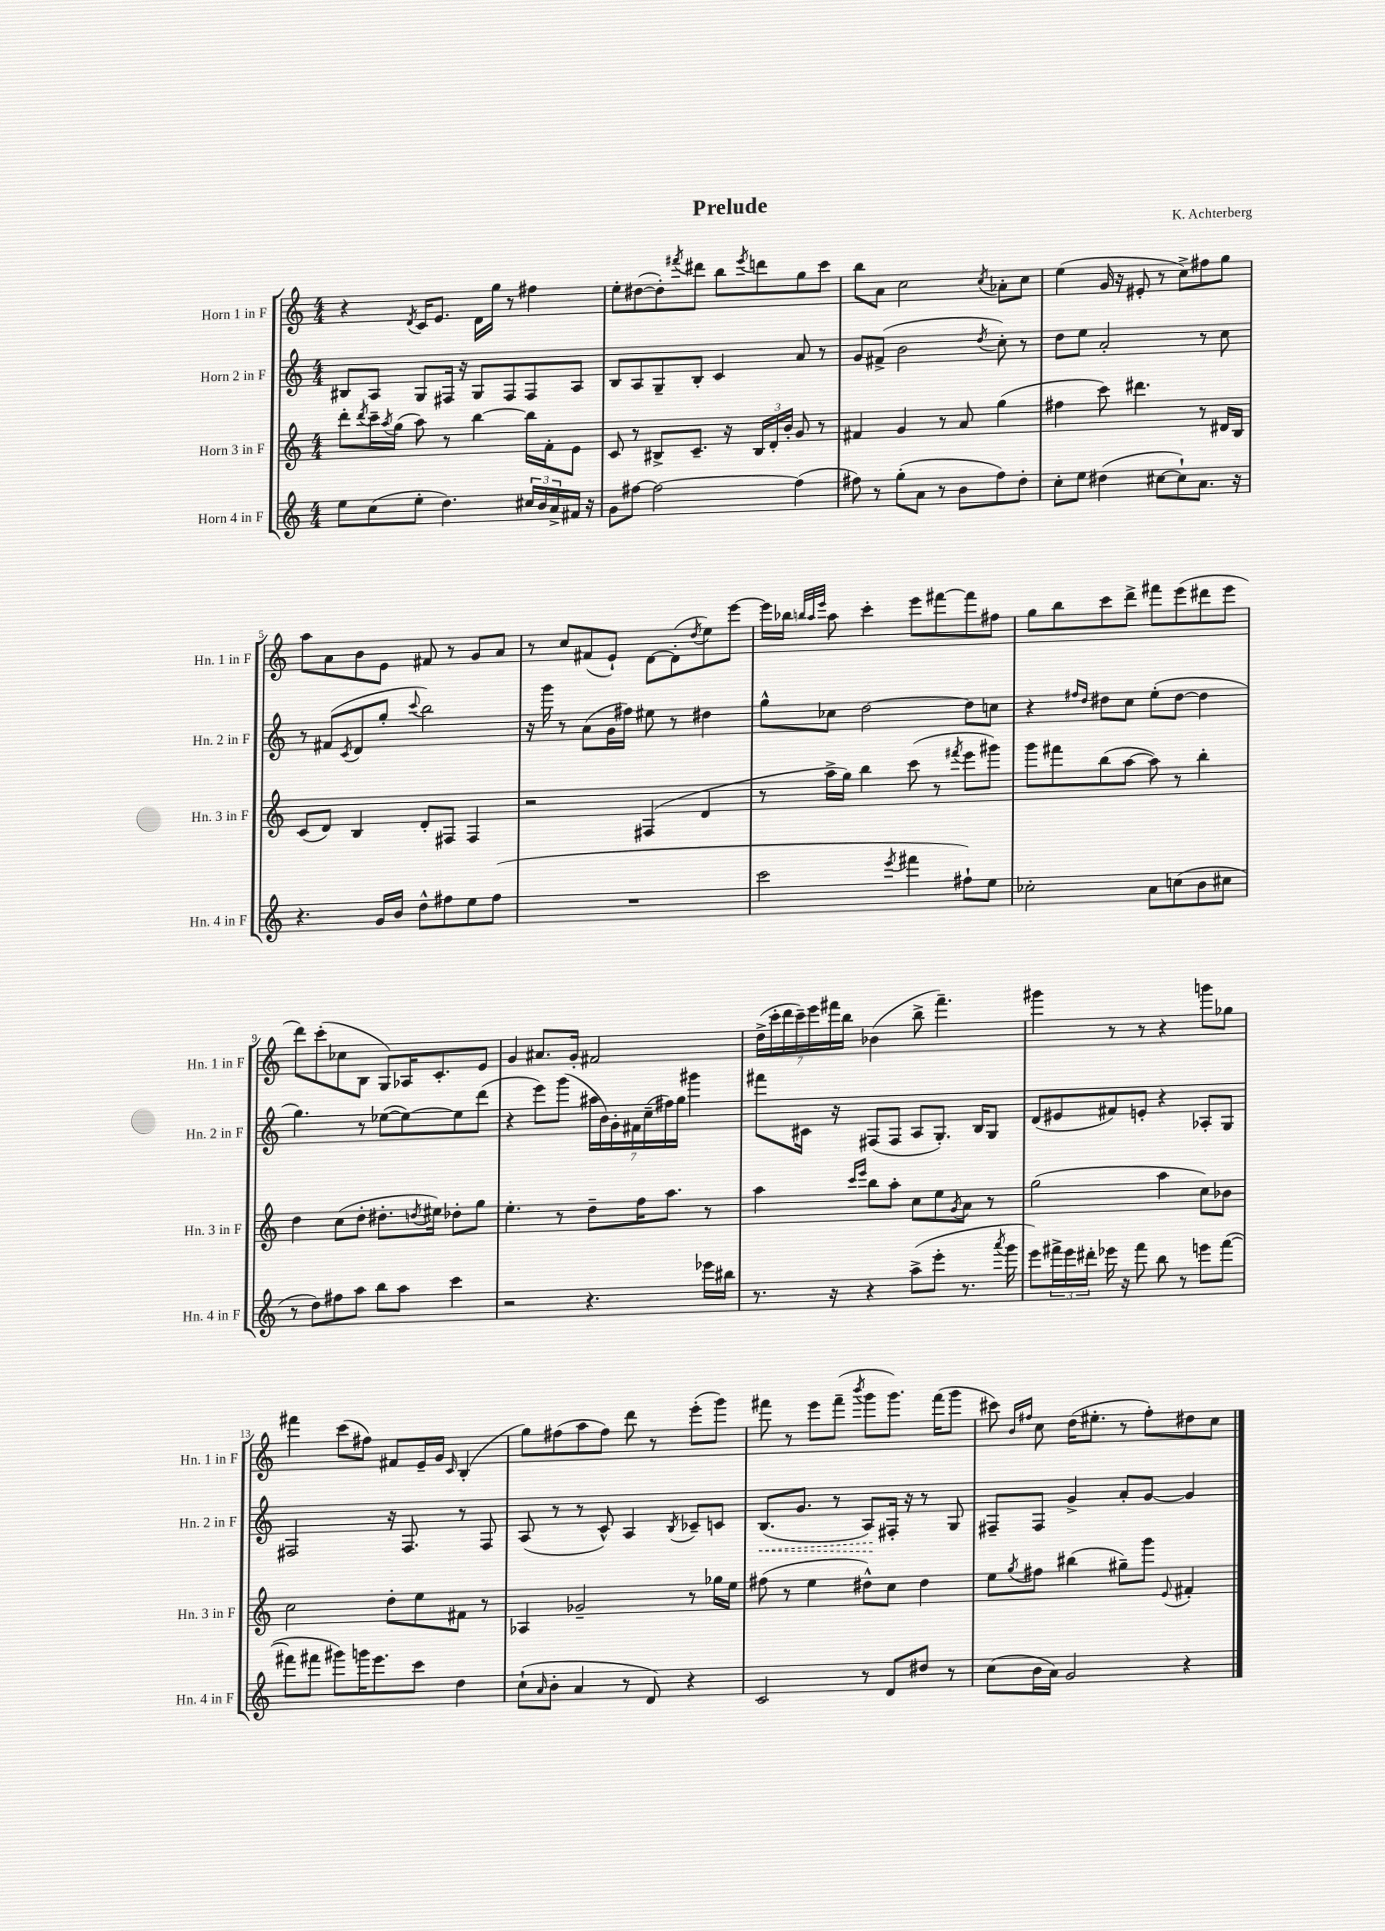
\header { title = "Prelude" composer = "K. Achterberg" }
<<
\new StaffGroup <<
\new Staff = "s0" \with { instrumentName = "Horn 1 in F" shortInstrumentName = "Hn. 1 in F" } {
    \clef treble \key c \major \numericTimeSignature \time 4/4
    r4 \acciaccatura { d'8 } c'16 e'8. d'16 g''16 r8 fis''4 |
    e''8-. dis''8~( dis''8-.) \acciaccatura { fis'''8 } dis'''8 b''8 \acciaccatura { e'''8 } d'''8 g''8 c'''8 |
    b''8 a'8 c''2 \acciaccatura { c''8 } aes'8-. c''8 |
    e''4( g'16 r16 eis'8-. r8 c''8->) fis''8 g''8 |
    a''8 a'8 b'8 e'8 fis'8 r8 g'8 a'8 |
    r8 c''8 fis'8( e'8-!) d'8~ d'8-.( \acciaccatura { d''8 } e''8) e'''8~ |
    e'''16 bes''16 \grace { b''32 a''32 e'''32 } a''8 c'''4-. e'''8 fis'''8~ fis'''8 fis''8 |
    g''8 b''8 c'''8 d'''8-> fis'''8 e'''8( dis'''8 e'''8 |
    d'''8) c'''8-.( ces''8 b8 g8) aes16 c'8.-. e'8 |
    g'4 ais'8. g'16-. fis'2 |
    \tuplet 7/4 { d''16->( c'''16-. d'''16 c'''16--) e'''16 fis'''16 b''16 } bes'4( b''8-> fis'''4.--) |
    gis'''4 r8 r8 r4 g'''8 ges''8 |
    fis'''4 c'''8( fis''8) fis'8 e'16-- g'16 \grace { c'16 } b4-.( |
    g''8) fis''8( a''8 fis''8) d'''8 r8 e'''8-.( g'''8) |
    fis'''8 r8 e'''8 fis'''8--( \acciaccatura { b'''8 } g'''8 g'''8.) fis'''16( g'''8 |
    cis'''8) \grace { b'16 fis''16 } c''8 d''16( eis''8.-. r8 fis''8-.) dis''8 c''8 \bar "|." |
}
\new Staff = "s1" \with { instrumentName = "Horn 2 in F" shortInstrumentName = "Hn. 2 in F" } {
    \clef treble \key c \major \numericTimeSignature \time 4/4
    bis8 a8 g8 fis16 r16 g8 fis8 fis8 a8 |
    b8 a8 g8-- b8-. c'4 a'8 r8 |
    g'8 fis'8->( b'2 \acciaccatura { d''8 } c''8-.) r8 |
    d''8 e''8 a'2-. r8 c''8 |
    r8 fis'8( \acciaccatura { c'8 } d'8 g''8-. \appoggiatura { c'''8 } b''2) |
    r16 g'''16 r8 a'8( g'16 fis''16) eis''8 r8 dis''4 |
    g''8-^ ces''8 d''2~ d''8 c''8 |
    r4 \grace { fis''16 d''16 } dis''8 c''8 e''8-.( dis''8~ dis''4 |
    g''4.) r8 ees''8~( ees''8~) ees''8 d'''8( |
    r4 e'''8) g'''8( \tuplet 7/4 { ais''16 b'16) g'16-. fis'16 c''16--( fis''16) g''16 } gis'''4 |
    fis'''8 cis'16 r16 fis8( fis8 a8 g8.-.) b16 g8 |
    d'8( eis'8 fis'8) e'8-. r4 aes8-. g8 |
    fis2 r16 fis8. r8 fis8 |
    a8( r8 r8 c'8-^) a4 \acciaccatura { b8 } ces'8-- c'8 |
    \once \override Hairpin.style = #'dashed-line b8.\<( g'8. r8 a8\!) fis16-. r16 r8 g8 |
    fis8-- fis8 g'4-> a'8-. g'8~ g'4 \bar "|." |
}
\new Staff = "s2" \with { instrumentName = "Horn 3 in F" shortInstrumentName = "Hn. 3 in F" } {
    \clef treble \key c \major \numericTimeSignature \time 4/4
    d'''8-. \acciaccatura { d'''8 } c'''16-- \acciaccatura { a''8 } g''16( a''8) r8 b''4~ b''16 f'16-. e'8 |
    c'8 r8 bis8-> c'8.-- r16 \tuplet 3/2 { bis16 d'16-. b'16-. } g'8 r8 |
    fis'4 g'4 r8 a'8 g''4( |
    fis''4 c'''8) dis'''4. r8 dis'16 b16 |
    c'8( d'8) b4 d'8-. fis8 fis4 |
    r2 fis4( d'4 |
    r8 a''16-> g''16) b''4 c'''8( r8 \acciaccatura { fis'''8 } e'''8 gis'''8) |
    g'''8 fis'''8 b''8( a''8~ a''8) r8 b''4-. |
    d''4 c''8( d''8-. dis''8.-. \acciaccatura { d''8 } eis''16) des''8-. g''8 |
    e''4.-. r8 d''8-- f''16 a''8. r8 |
    a''4 \grace { c'''16 e'''16 } b''8 a''8-. c''8 e''8 \acciaccatura { g'8 } a'8 r8 |
    g''2( a''4 c''8) bes'8 |
    c''2 d''8-. e''8 fis'8 r8 |
    aes4 ges'2-- r8 ges''16 e''16 |
    fis''8( r8 e''4 dis''8-^) c''8 dis''4 |
    e''8 \acciaccatura { g''8 } fis''8 bis''4( gis''8--) g'''8 \appoggiatura { e'8 } fis'4-. \bar "|." |
}
\new Staff = "s3" \with { instrumentName = "Horn 4 in F" shortInstrumentName = "Hn. 4 in F" } {
    \clef treble \key c \major \numericTimeSignature \time 4/4
    e''8 c''8( e''8-. d''4.) \tuplet 3/2 { cis''16 b'16 a'16-> } fis'16 r16 |
    g'8 fis''8~ fis''2~ fis''4( |
    fis''8) r8 g''8-.( a'8 r8 b'8 fis''8) d''8-. |
    c''8-. e''8 dis''4( cis''8~ cis''8-!) a'8. r16 |
    r4. g'16 b'16 d''8-^ fis''8 e''8 fis''8( |
    R1 |
    c'''2 \acciaccatura { e'''8 } fis'''4 fis''8-!) e''8 |
    ces''2-. a'8 c''8( b'8 cis''8 |
    r8 d''8) fis''8 a''8 b''8 a''8 c'''4 |
    r2 r4. ees'''16 bis''16 |
    r8. r16 r4 a''8->( e'''8-. r8. \acciaccatura { a'''8 } g'''16 |
    e'''8) \tuplet 3/2 { fis'''16-> e'''16 dis'''16-. } ees'''16 r16 fis'''8 b''8 r8 e'''8 fis'''8~( |
    fis'''8 fis'''8 gis'''8) g'''16 e'''8. c'''8 d''4 |
    c''8-!( \grace { a'16 } b'8-. a'4 r8 d'8) r4 |
    c'2 r8 d'8 dis''8 r8 |
    c''8( b'16 a'16) g'2 r4 \bar "|." |
}
>>
>>
